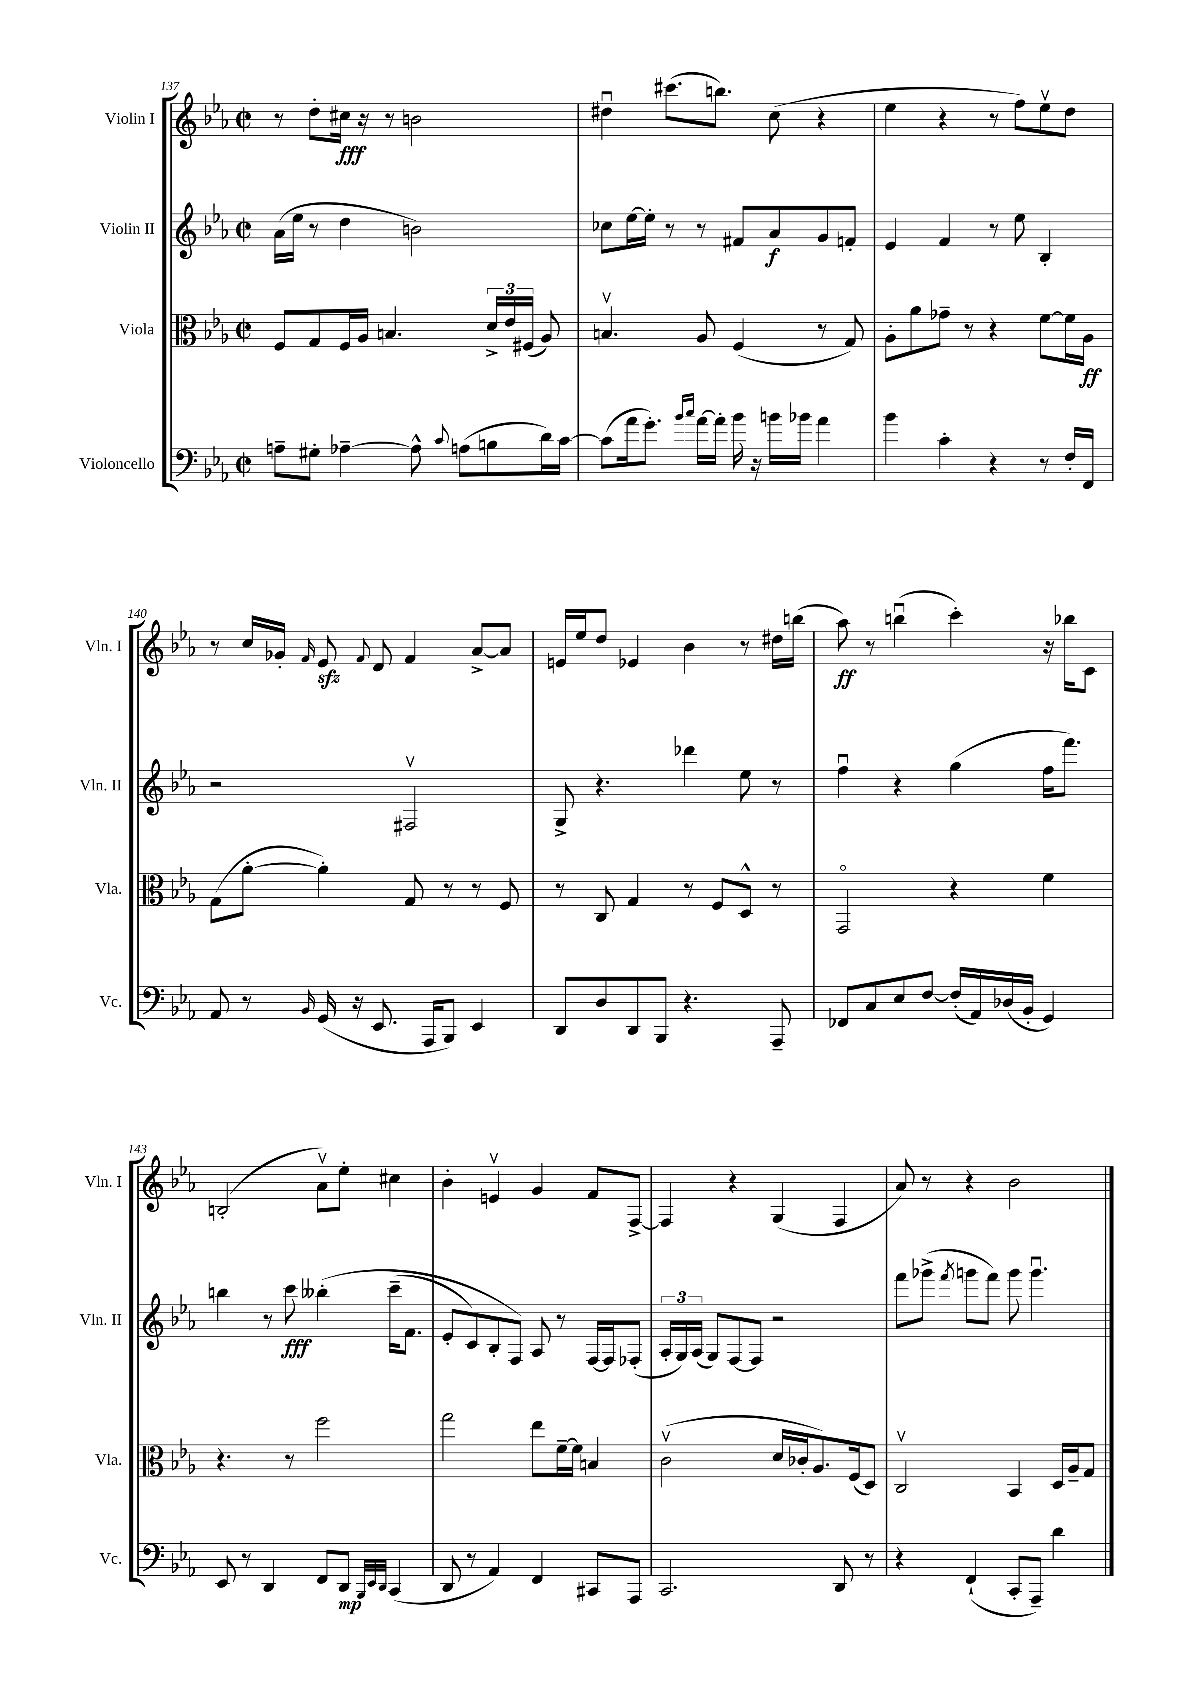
<<
\new StaffGroup <<
\new Staff = "s0" \with { instrumentName = "Violin I" shortInstrumentName = "Vln. I" } {
    \clef treble \key ees \major \defaultTimeSignature \time 2/2
    \autoBeamOff r8 d''8[-. cis''16]\fff r16 r8 b'2 |
    dis''4\downbow cis'''8.[( b''8.]) c''8( r4 |
    ees''4 r4 r8 f''8[) ees''8\upbow d''8] |
    r8 c''16[ ges'16]-. \grace { f'16 } ees'8\sfz \appoggiatura { f'8 } d'8 f'4 aes'8[~-> aes'8] |
    e'16[ ees''16 d''8] ees'4 bes'4 r8 dis''16[ b''16]( |
    aes''8\ff) r8 b''4\downbow( c'''4-.) r16 bes''16[ c'8] |
    b2-.( aes'8[\upbow) ees''8]-. cis''4 |
    bes'4-. e'4\upbow g'4 f'8[ f8]~-> |
    f4 r4 g4( f4 |
    aes'8) r8 r4 bes'2 \bar "|." |
}
\new Staff = "s1" \with { instrumentName = "Violin II" shortInstrumentName = "Vln. II" } {
    \clef treble \key ees \major \defaultTimeSignature \time 2/2
    \autoBeamOff aes'16[( ees''16] r8 d''4 b'2) |
    ces''8[ ees''16~ ees''16]-. r8 r8 fis'8[ aes'8\f g'8 f'8]-. |
    ees'4 f'4 r8 ees''8 bes4-. |
    r2 fis2\upbow |
    g8-> r4. des'''4 ees''8 r8 |
    f''4\downbow r4 g''4( f''16[ f'''8.]) |
    b''4 r8 c'''8\fff beses''4-.\( c'''16[--( f'8.] |
    ees'8[-. c'8) bes8-. f8]\) aes8 r8 f16[~ f16 fes8]-.( |
    \tuplet 3/2 { aes16[-. g16) aes16]( } g8[) f8~ f8] r2 |
    f'''8[ ges'''8]->( \acciaccatura { f'''8 } g'''8[ f'''8]) g'''8 g'''4.\downbow \bar "|." |
}
\new Staff = "s2" \with { instrumentName = "Viola" shortInstrumentName = "Vla." } {
    \clef alto \key ees \major \defaultTimeSignature \time 2/2
    \autoBeamOff f8[ g8 f16 aes16] b4. \tuplet 3/2 { d'16[-> ees'16 fis16]( } aes8) |
    b4.\upbow aes8 f4( r8 g8) |
    aes8[-. aes'8 ges'8]-- r8 r4 f'8[~ f'16 aes16]\ff |
    g8[( aes'8]~-. aes'4-.) g8 r8 r8 f8 |
    r8 c8 g4 r8 f8[ d8]-^ r8 |
    g,2\flageolet r4 f'4 |
    r4. r8 f''2 |
    g''2 ees''8[ f'16~-- f'16] b4 |
    c'2\upbow( d'16[ ces'16-. aes8.) f16( d8]) |
    c2\upbow bes,4 d16[ aes16-- g8] \bar "|." |
}
\new Staff = "s3" \with { instrumentName = "Violoncello" shortInstrumentName = "Vc." } {
    \clef bass \key ees \major \defaultTimeSignature \time 2/2
    \autoBeamOff a8[-- gis8]-. aes4~-- aes8-^ \appoggiatura { c'8 } a8[( b8 d'16) c'16]~ |
    c'8[( aes'16 g'8.]-.) \grace { bes'16[ c''16] } aes'16[~ aes'16]-. bes'16 r16 b'16[ bes'16] aes'4 |
    bes'4 c'4-. r4 r8 f16[-. f,16] |
    aes,8 r8 \grace { bes,16 } g,16( r16 ees,8. aes,,16[ bes,,8]) ees,4 |
    d,8[ d8 d,8 bes,,8] r4. aes,,8-- |
    fes,8[ c8 ees8 f8]~ f16[-.( aes,16) des16( bes,16]-. g,4) |
    ees,8 r8 d,4 f,8[ d,8]\mp \grace { bes,,32[ ees,32 d,32] } c,4( |
    d,8 r8 aes,4) f,4 cis,8[ aes,,8] |
    c,2. d,8 r8 |
    r4 f,4-!( c,8[-. aes,,8]--) d'4 \bar "|." |
}
>>
>>
\layout { \context { \Score currentBarNumber = #137 } }
